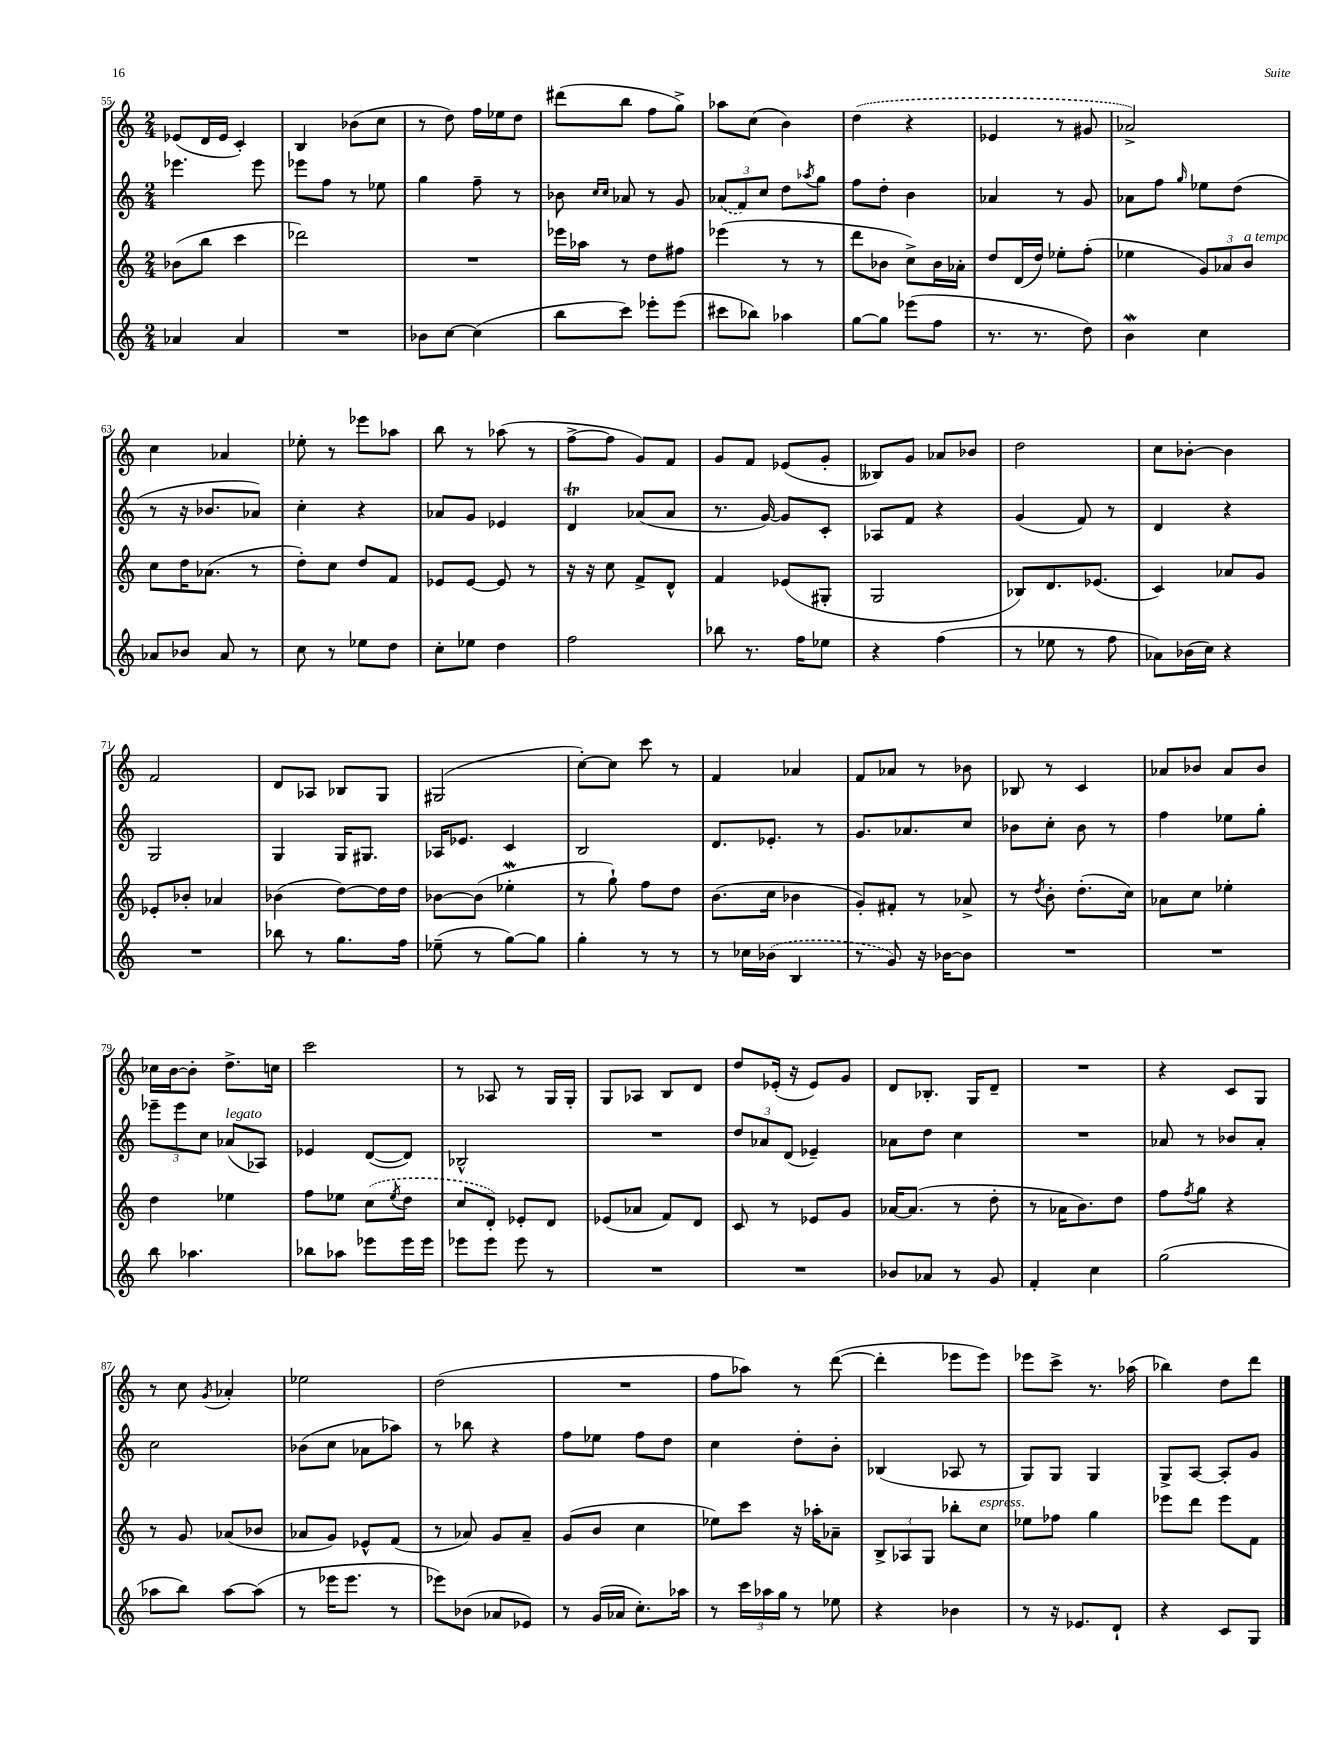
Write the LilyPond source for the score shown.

<<
\new StaffGroup <<
\new Staff = "s0" {
    \clef treble \key c \major \numericTimeSignature \time 2/4
    ees'8( d'16 ees'16 c'4-.) |
    b4 bes'8( c''8 |
    r8 d''8) f''16 ees''16 d''8 |
    dis'''8( b''8 f''8 g''8->) |
    aes''8 c''8( b'4) |
    \once \slurDashed d''4( r4 |
    ees'4 r8 gis'8 |
    aes'2->) |
    c''4 aes'4 |
    ees''8-. r8 ees'''8 aes''8 |
    b''8 r8 aes''8( r8 |
    f''8~-> f''8 g'8) f'8 |
    g'8 f'8 ees'8( g'8-. |
    beses8) g'8 aes'8 bes'8 |
    d''2 |
    c''8 bes'8~-. bes'4 |
    f'2 |
    d'8 aes8 bes8 g8 |
    gis2( |
    c''8~-.) c''8 c'''8 r8 |
    f'4 aes'4 |
    f'8 aes'8 r8 bes'8 |
    bes8 r8 c'4 |
    aes'8 bes'8 aes'8 bes'8 |
    ces''16 b'16~ b'8-. d''8.-> c''16 |
    c'''2 |
    r8 aes8 r8 g16 g16-. |
    g8 aes8 b8 d'8 |
    d''8 ees'16-.( r16 ees'8) g'8 |
    d'8 bes8.-. g16 d'8-- |
    R2 |
    r4 c'8 g8 |
    r8 c''8 \acciaccatura { g'8 } aes'4-. |
    ees''2 |
    d''2( |
    R2 |
    f''8 aes''8) r8 d'''8~( |
    d'''4-. ees'''8 ees'''8) |
    ees'''8 c'''8-> r8. aes''16( |
    bes''4) d''8 d'''8 \bar "|." |
}
\new Staff = "s1" {
    \clef treble \key c \major \numericTimeSignature \time 2/4
    ees'''4. ees'''8 |
    ees'''8 f''8 r8 ees''8 |
    g''4 f''8-- r8 |
    bes'8 \grace { c''16 c''16 } aes'8 r8 g'8 |
    \tuplet 3/2 { \once \slurDashed aes'8( f'8) c''8 } d''8 \acciaccatura { aes''8 } g''8 |
    f''8 d''8-. b'4 |
    aes'4 r8 g'8 |
    aes'8 f''8 \grace { g''16 } ees''8 d''8( |
    r8 r16 bes'8. aes'8) |
    c''4-. r4 |
    aes'8 g'8 ees'4 |
    d'4\trill aes'8( aes'8 |
    r8. g'16~) g'8 c'8-. |
    aes8 f'8 r4 |
    g'4( f'8) r8 |
    d'4 r4 |
    g2 |
    g4 g16 gis8. |
    aes16 ees'8. c'4 |
    b2 |
    d'8. ees'8.-. r8 |
    g'8. aes'8. c''8 |
    bes'8 c''8-. bes'8 r8 |
    f''4 ees''8 g''8-. |
    \tuplet 3/2 { ees'''8-- ees'''8 c''8 } aes'8^\markup { \italic "legato" }( aes8) |
    ees'4 d'8~( d'8) |
    bes2-^ |
    R2 |
    \tuplet 3/2 { d''8 aes'8 d'8( } ees'4--) |
    aes'8 d''8 c''4 |
    R2 |
    aes'8 r8 bes'8 aes'8-. |
    c''2 |
    bes'8( c''8 aes'8 aes''8) |
    r8 bes''8 r4 |
    f''8 ees''8 f''8 d''8 |
    c''4 d''8-. b'8-. |
    bes4( aes8 r8 |
    g8) g8 g4 |
    g8-> a8~ a8-. g'8 \bar "|." |
}
\new Staff = "s2" {
    \clef treble \key c \major \numericTimeSignature \time 2/4
    bes'8( b''8 c'''4 |
    des'''2) |
    R2 |
    ees'''16 aes''16 r8 d''8 fis''8 |
    ees'''4( r8 r8 |
    d'''8 bes'8 c''8->) bes'16 aes'16-. |
    d''8 d'16( d''16) ees''8-. f''8-.( |
    ees''4 \tuplet 3/2 { g'8) aes'8 b'8^\markup { \italic "a tempo" } } |
    c''8 d''16 aes'8.( r8 |
    d''8-.) c''8 d''8 f'8 |
    ees'8 ees'8~ ees'8 r8 |
    r16 r16 c''8 f'8-> d'8-^ |
    f'4 ees'8( gis8-. |
    g2 |
    bes8) d'8. ees'8.( |
    c'4) aes'8 g'8 |
    ees'8-. bes'8-. aes'4 |
    bes'4( d''8~) d''16 d''16 |
    bes'8~ bes'8( ees''4-.\mordent |
    r8 g''8-!) f''8 d''8 |
    b'8.( c''16 bes'4 |
    g'8-.) fis'8-. r8 aes'8-> |
    r8 \acciaccatura { d''8 } b'8-. d''8.-.( c''16) |
    aes'8 c''8 ees''4-. |
    d''4 ees''4 |
    f''8 ees''8 \once \slurDashed c''8( \acciaccatura { ees''8 } d''8 |
    c''8 d'8-.) ees'8-. d'8 |
    ees'8( aes'8 f'8) d'8 |
    c'8 r8 ees'8 g'8 |
    aes'16~ aes'8.( r8 d''8-. |
    r8 aes'16 b'8.) d''8 |
    f''8 \acciaccatura { f''8 } g''8 r4 |
    r8 g'8 aes'8( bes'8 |
    aes'8 g'8) ees'8-^ f'8( |
    r8 aes'8) g'8 aes'8-- |
    g'8( b'8 c''4 |
    ees''8) c'''8 r16 aes''16-. aes'8-- |
    \tuplet 3/2 { b8-> aes8 g8 } bes''8-. c''8^\markup { \italic "espress." } |
    ees''8 fes''8 g''4 |
    ees'''8 d'''8 ees'''8 f'8 \bar "|." |
}
\new Staff = "s3" {
    \clef treble \key c \major \numericTimeSignature \time 2/4
    aes'4 aes'4 |
    R2 |
    bes'8 c''8~ c''4( |
    b''8 c'''8) ees'''8-. ees'''8( |
    cis'''8 bes''8) aes''4 |
    g''8~ g''8 ees'''8( f''8 |
    r8. r8. d''8) |
    b'4\mordent c''4 |
    aes'8 bes'8 aes'8 r8 |
    c''8 r8 ees''8 d''8 |
    c''8-. ees''8 d''4 |
    f''2 |
    bes''8 r8. f''16 ees''8 |
    r4 f''4( |
    r8 ees''8 r8 f''8 |
    aes'8) bes'16( c''16) r4 |
    R2 |
    bes''8 r8 g''8. f''16 |
    ees''8--( r8 g''8~) g''8 |
    g''4-. r8 r8 |
    r8 ces''16 \once \slurDashed bes'16( b4 |
    r8 g'8) r16 bes'16~ bes'8 |
    R2 |
    R2 |
    b''8 aes''4. |
    bes''8 aes''8 ees'''8 ees'''16 ees'''16 |
    ees'''8 ees'''8 ees'''8 r8 |
    R2 |
    R2 |
    bes'8 aes'8 r8 g'8 |
    f'4-. c''4 |
    g''2( |
    aes''8 b''8) aes''8~ aes''8( |
    r8 ees'''16 ees'''8. r8 |
    ees'''8) bes'8( aes'8 ees'8) |
    r8 g'16( aes'16 c''8.-.) aes''16 |
    r8 \tuplet 3/2 { c'''16 aes''16 g''16 } r8 ees''8 |
    r4 bes'4 |
    r8 r16 ees'8. d'8-! |
    r4 c'8 g8 \bar "|." |
}
>>
>>
\layout { \context { \Score currentBarNumber = #55 } }
